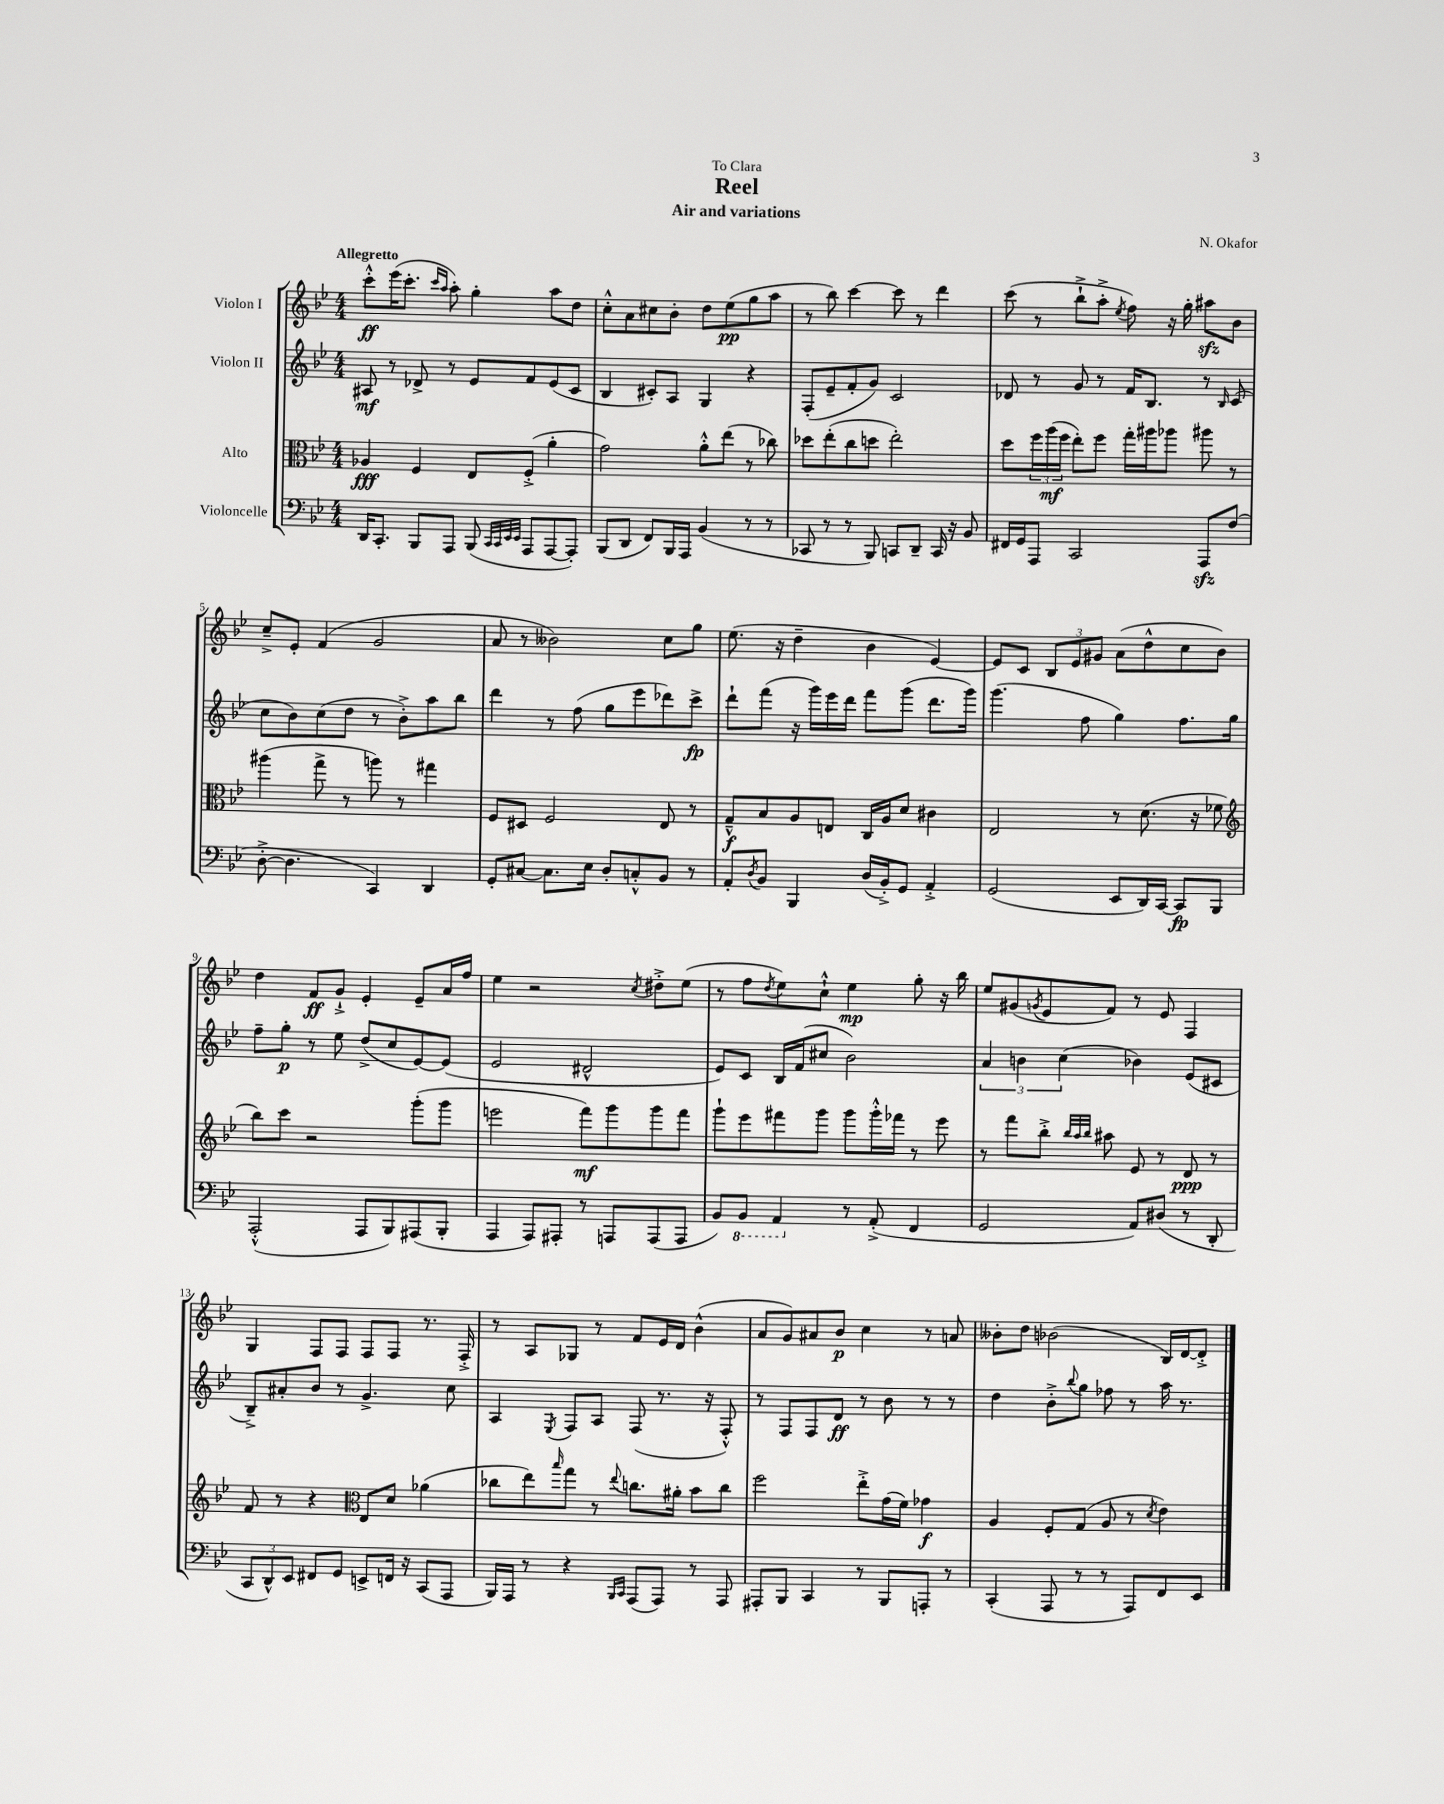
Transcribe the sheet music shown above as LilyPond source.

\header { title = "Reel" composer = "N. Okafor" subtitle = "Air and variations" dedication = "To Clara" }
<<
\new StaffGroup <<
\new Staff = "s0" \with { instrumentName = "Violon I" } {
    \clef treble \key bes \major \numericTimeSignature \time 4/4 \tempo "Allegretto"
    c'''8-.-^\ff ees'''16( c'''8.-. \grace { c'''16 a''16 } a''8-.) g''4-. a''8 d''8 |
    c''8-.-^ a'8 cis''8 bes'8-. d''8 ees''8\pp( g''8 a''8 |
    r8 bes''8) c'''4~ c'''8 r8 d'''4 |
    c'''8( r8 bes''8-!-> a''8-.-> \acciaccatura { ees''8 } f''8) r16 g''16-. ais''8\sfz bes'8 |
    c''8---> ees'8-. f'4( g'2 |
    a'8 r8 beses'2) c''8 g''8 |
    ees''8.( r16 d''4-- bes'4 ees'4~) |
    ees'8 c'8 \tuplet 3/2 { bes8 ees'8 gis'8 } a'8( d''8-^ c''8 bes'8) |
    d''4 f'8\ff g'8-!-> ees'4-. ees'8-- a'16 f''16 |
    ees''4 r2 \acciaccatura { c''8 } dis''8-.-> ees''8( |
    r8 f''8 \acciaccatura { d''8 } ees''8) c''8-!-^ ees''4\mp g''8-. r16 bes''16 |
    ees''8 gis'8( \acciaccatura { g'8 } ees'8 f'8) r8 ees'8 f4 |
    g4 f8 f8 f8 f8 r8. f16-.-> |
    r8 a8 ges8 r8 f'8 ees'16 d'16 bes'4-^( |
    a'8 g'8) ais'8 bes'8\p c''4 r8 a'8 |
    beses'8-. d''8 bes'2( bes16) d'16~ d'8-.-> \bar "|." |
}
\new Staff = "s1" \with { instrumentName = "Violon II" } {
    \clef treble \key bes \major \numericTimeSignature \time 4/4
    ais8\mf r8 des'8-> r8 ees'8 f'8 ees'8( c'8 |
    bes4 cis'8-.) a8 g4 r4 |
    f8-.( ees'8-- f'8-. g'8) c'2 |
    des'8 r8 g'8 r8 f'16 bes8. r8 \grace { bes16 } c'8( |
    c''8 bes'8) c''8( d''8 r8 bes'8-.->) a''8 bes''8 |
    d'''4 r8 f''8( g''8 ees'''8 des'''8) c'''8->\fp |
    d'''8-! f'''8( r16 g'''16) ees'''16 d'''16 f'''8 g'''8( d'''8. g'''16) |
    g'''4.( f''8 g''4) f''8. g''16 |
    f''8-- g''8-.\p r8 ees''8 d''8->( c''8 ees'8~) ees'8( |
    ees'2 dis'2-^ |
    ees'8) c'8 bes16 f'16( cis''8 bes'2) |
    \tuplet 3/2 { a'4 b'4 c''4( } bes'4) ees'8( cis'8 |
    bes8--->) ais'8-. bes'8 r8 g'4.-> c''8 |
    a4 \acciaccatura { ees8 } f8 a8 f8( r8. r16 f8-.-^) |
    r8 f8 f8 d'8\ff r8 bes'8 r8 r8 |
    d''4 bes'8-.-> \appoggiatura { bes''8 } g''8 fes''8 r8 a''16 r8. \bar "|." |
}
\new Staff = "s2" \with { instrumentName = "Alto" } {
    \clef alto \key bes \major \numericTimeSignature \time 4/4
    aes4\fff f4 ees8 f8-.->( a'4-. |
    g'2) a'8-.-^ ees''8( r8 ces''8) |
    des''8 ees''8-.( c''8 d''8 ees''2-.) |
    d''8 \tuplet 3/2 { f''16 a''16\mf( f''16 } ees''8-.) f''8 g''16-. ais''16 aes''8 ais''8 r8 |
    ais''4( g''8-> r8 a''8) r8 gis''4 |
    f8 dis8 f2 ees8 r8 |
    g8---^\f bes8 a8 e8 c16 a16 d'8 cis'4 |
    ees2 r8 d'8.( r16 fes'8 |
    \clef treble bes''8) c'''8 r2 g'''8-.( g'''8 |
    e'''2 f'''8\mf) g'''8 g'''8 f'''8 |
    g'''8-! ees'''8 fis'''8 g'''8 g'''8 g'''16-.-^ fes'''16 r8 ees'''8 |
    r8 f'''8 bes''8-.-> \grace { bes''32 a''32 bes''32 } ais''8 ees'8 r8 d'8\ppp r8 |
    f'8 r8 r4 \clef alto ees8 d'8 aes'4( |
    ces''8 ees''8) \grace { bes''16 } g''8 r8 \appoggiatura { ees''8 } c''8. ais'16-. bes'8 c''8 |
    f''2 ees''8-.-> g'16( f'16) ges'4\f |
    a4 f8-. g8( a8 r8 \acciaccatura { d'8 } ees'4) \bar "|." |
}
\new Staff = "s3" \with { instrumentName = "Violoncelle" } {
    \clef bass \key bes \major \numericTimeSignature \time 4/4
    d,16 c,8.-. bes,,8 a,,8 bes,,8( \grace { c,32 c,32 ees,32 ees,32 } a,,8 a,,8~ a,,8-.) |
    bes,,8( d,8 f,8) bes,,16 a,,16 bes,4( r8 r8 |
    ces,8 r8 r8 bes,,8) c,8 d,8-- c,16 r16 bes,8 |
    fis,16 g,16 a,,8 c,2 a,,8\sfz f8( |
    d8~-.-> d4. c,4) d,4 |
    g,8-. cis8~ cis8. ees16 d8-. c8-.-^ bes,8 r8 |
    a,8-. \acciaccatura { d8 } bes,8 bes,,4 d16( bes,16-.->) g,8 a,4-.-> |
    g,2( ees,8 d,16) c,16~ c,8\fp bes,,8 |
    a,,2-.-^( a,,8 bes,,8) ais,,8( bes,,8-. |
    a,,4 a,,8) ais,,8-. r8 a,,8 a,,8( a,,8 |
    bes,8) \ottava #-1 bes,,8 a,,4 \ottava #0 r8 a,8-.->( f,4 |
    g,2 a,8) dis8( r8 d,8-. |
    \tuplet 3/2 { c,8 d,8-^) ees,8 } fis,8 g,8 e,8-> f,16 r16 c,8( a,,8 |
    bes,,16) a,,16 r8 r4 \grace { bes,,16 c,16 } a,,8( a,,8) r8 a,,8 |
    ais,,8-. bes,,8 c,4 r8 bes,,8 a,,8-. r8 |
    c,4-.( a,,8 r8 r8 a,,8) f,8 ees,8 \bar "|." |
}
>>
>>
